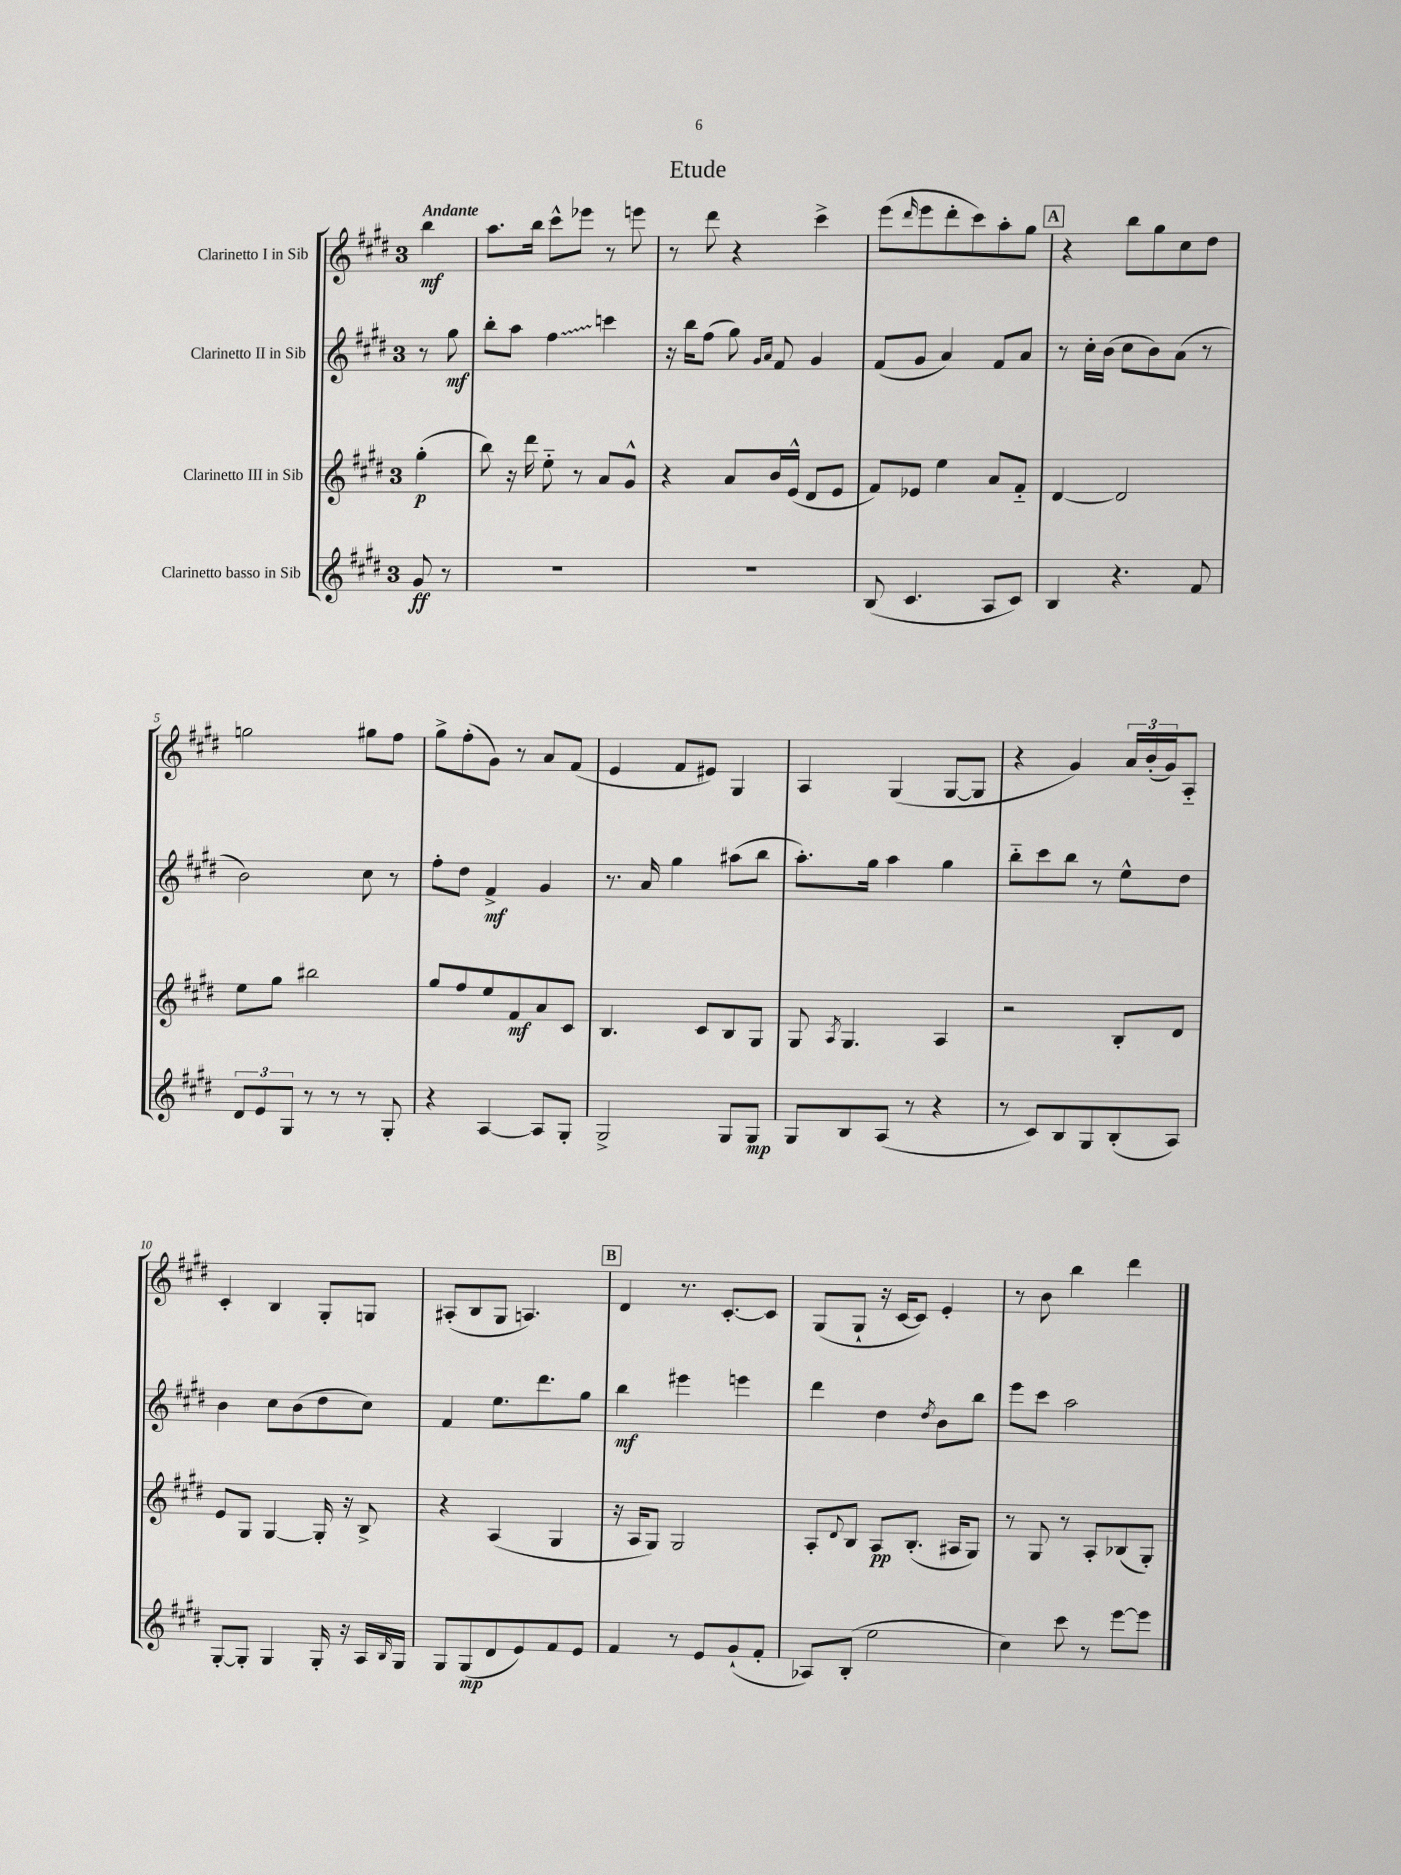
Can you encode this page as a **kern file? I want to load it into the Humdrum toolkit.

**kern	**kern	**kern	**kern
*staff4	*staff3	*staff2	*staff1
*clefG2	*clefG2	*clefG2	*clefG2
*k[f#c#g#d#]	*k[f#c#g#d#]	*k[f#c#g#d#]	*k[f#c#g#d#]
*M3/4	*M3/4	*M3/4	*M3/4
8g#	(4gg#'	8r	4bb
8r	.	8gg#	.
=	=	=	=
2.r	8bb)	8bb'	8.aa
.	16r	8aa	.
.	16ddd#	.	16bb
.	8ee'~	4ff#	8ccc#^^
.	8r	.	8eee-
.	8a	4ccc	8r
.	8g#^^	.	8eee
=	=	=	=
2.r	4r	16r	8r
.	.	16bb	.
.	.	(8ff#	8ddd#
.	8a	8gg#)	4r
.	.	16qqg#	.
.	.	16qqa	.
.	16b	8f#	.
.	(16e^^	.	.
.	8d#	4g#	4ccc#^
.	8e	.	.
=	=	=	=
(8B	8f#)	(8f#	(8eee
.	.	.	16qqddd#
4.c#	8e-	8g#	8eee
.	4ee	4a)	8ddd#'
.	.	.	8ccc#)
8A	8a	8f#	8aa'
8c#)	8f#'~	8a	8gg#
=	=	=	=
4B	[4d#	8r	4r
.	.	16cc#'	.
.	.	(16b	.
4.r	2d#]	8cc#	8bb
.	.	8b)	8gg#
.	.	(8a	8cc#
8f#	.	8r	8dd#
=	=	=	=
12d#	8ee	2b)	2gg
12e	.	.	.
.	8gg#	.	.
12G#	.	.	.
8r	2bb#	.	.
8r	.	.	.
8r	.	8cc#	8gg#
8G#'	.	8r	8ff#
=	=	=	=
4r	8gg#	8ff#'	8gg#^
.	8ff#	8dd#	(8ff#'
[4A	8ee	4f#^	8g#)
.	8f#	.	8r
8A]	8a	4g#	8a
8G#'	8c#	.	(8f#
=	=	=	=
2G#^	4.B	8.r	4e
.	.	16a	.
.	.	4gg#	8f#
.	8c#	.	8e#)
8G#	8B	(8aa#	4G#
8G#	8G#	8bb	.
=	=	=	=
8G#	8G#	8.aa')	4A
.	8qA	.	.
8B	4.G#	.	.
.	.	16gg#	.
(8A	.	4aa	(4G#
8r	.	.	.
4r	4A	4gg#	[8G#
.	.	.	8G#]
=	=	=	=
8r	2r	8bb'~	4r
8c#)	.	8ccc#	.
8B	.	8bb	4g#)
8G#	.	8r	.
(8B'	8B'	8ee^^	24a
.	.	.	(24b'
.	.	.	24g#)
8A)	8d#	8dd#	8A'~
=	=	=	=
[8G#'	8e	4b	4c#'
8G#']	8G#	.	.
4G#	[4G#	8cc#	4B
.	.	(8b	.
16G#'	16G#']	8dd#	8G#'
16r	16r	.	.
16A	8B^	8cc#)	8G
16qqB	.	.	.
16G#	.	.	.
=	=	=	=
8G#	4r	4f#	(8A#'
(8G#	.	.	8B
8d#	(4A	8.ee	8G#
8e)	.	.	4.A)
.	.	8.ddd#	.
8f#	4G#	.	.
8e	.	8gg#	.
=	=	=	=
4f#	16r	4bb	4d#
.	16A	.	.
.	8G#)	.	.
8r	2G#	4eee#	8.r
8e	.	.	.
.	.	.	[8.c#'
(8g#`	.	4eee	.
8f#'	.	.	8c#]
=	=	=	=
8A-)	8A'	4ddd#	(8G#
.	8qqd#	.	.
(8B'	8B	.	8G#`
2ee	8A	4dd#	16r
.	.	.	[16c#
.	(8.B'	.	8c#])
.	.	8qdd#	.
.	.	8b	4e'
.	16A#	.	.
.	8G#)	8bb	.
=	=	=	=
4cc#)	8r	8eee	8r
.	8G#	8ccc#	8b
8ccc#	8r	2aa	4bb
8r	8A'	.	.
[8eee	(8B-	.	4ddd#
8eee]	8G#')	.	.
==	==	==	==
*-	*-	*-	*-
